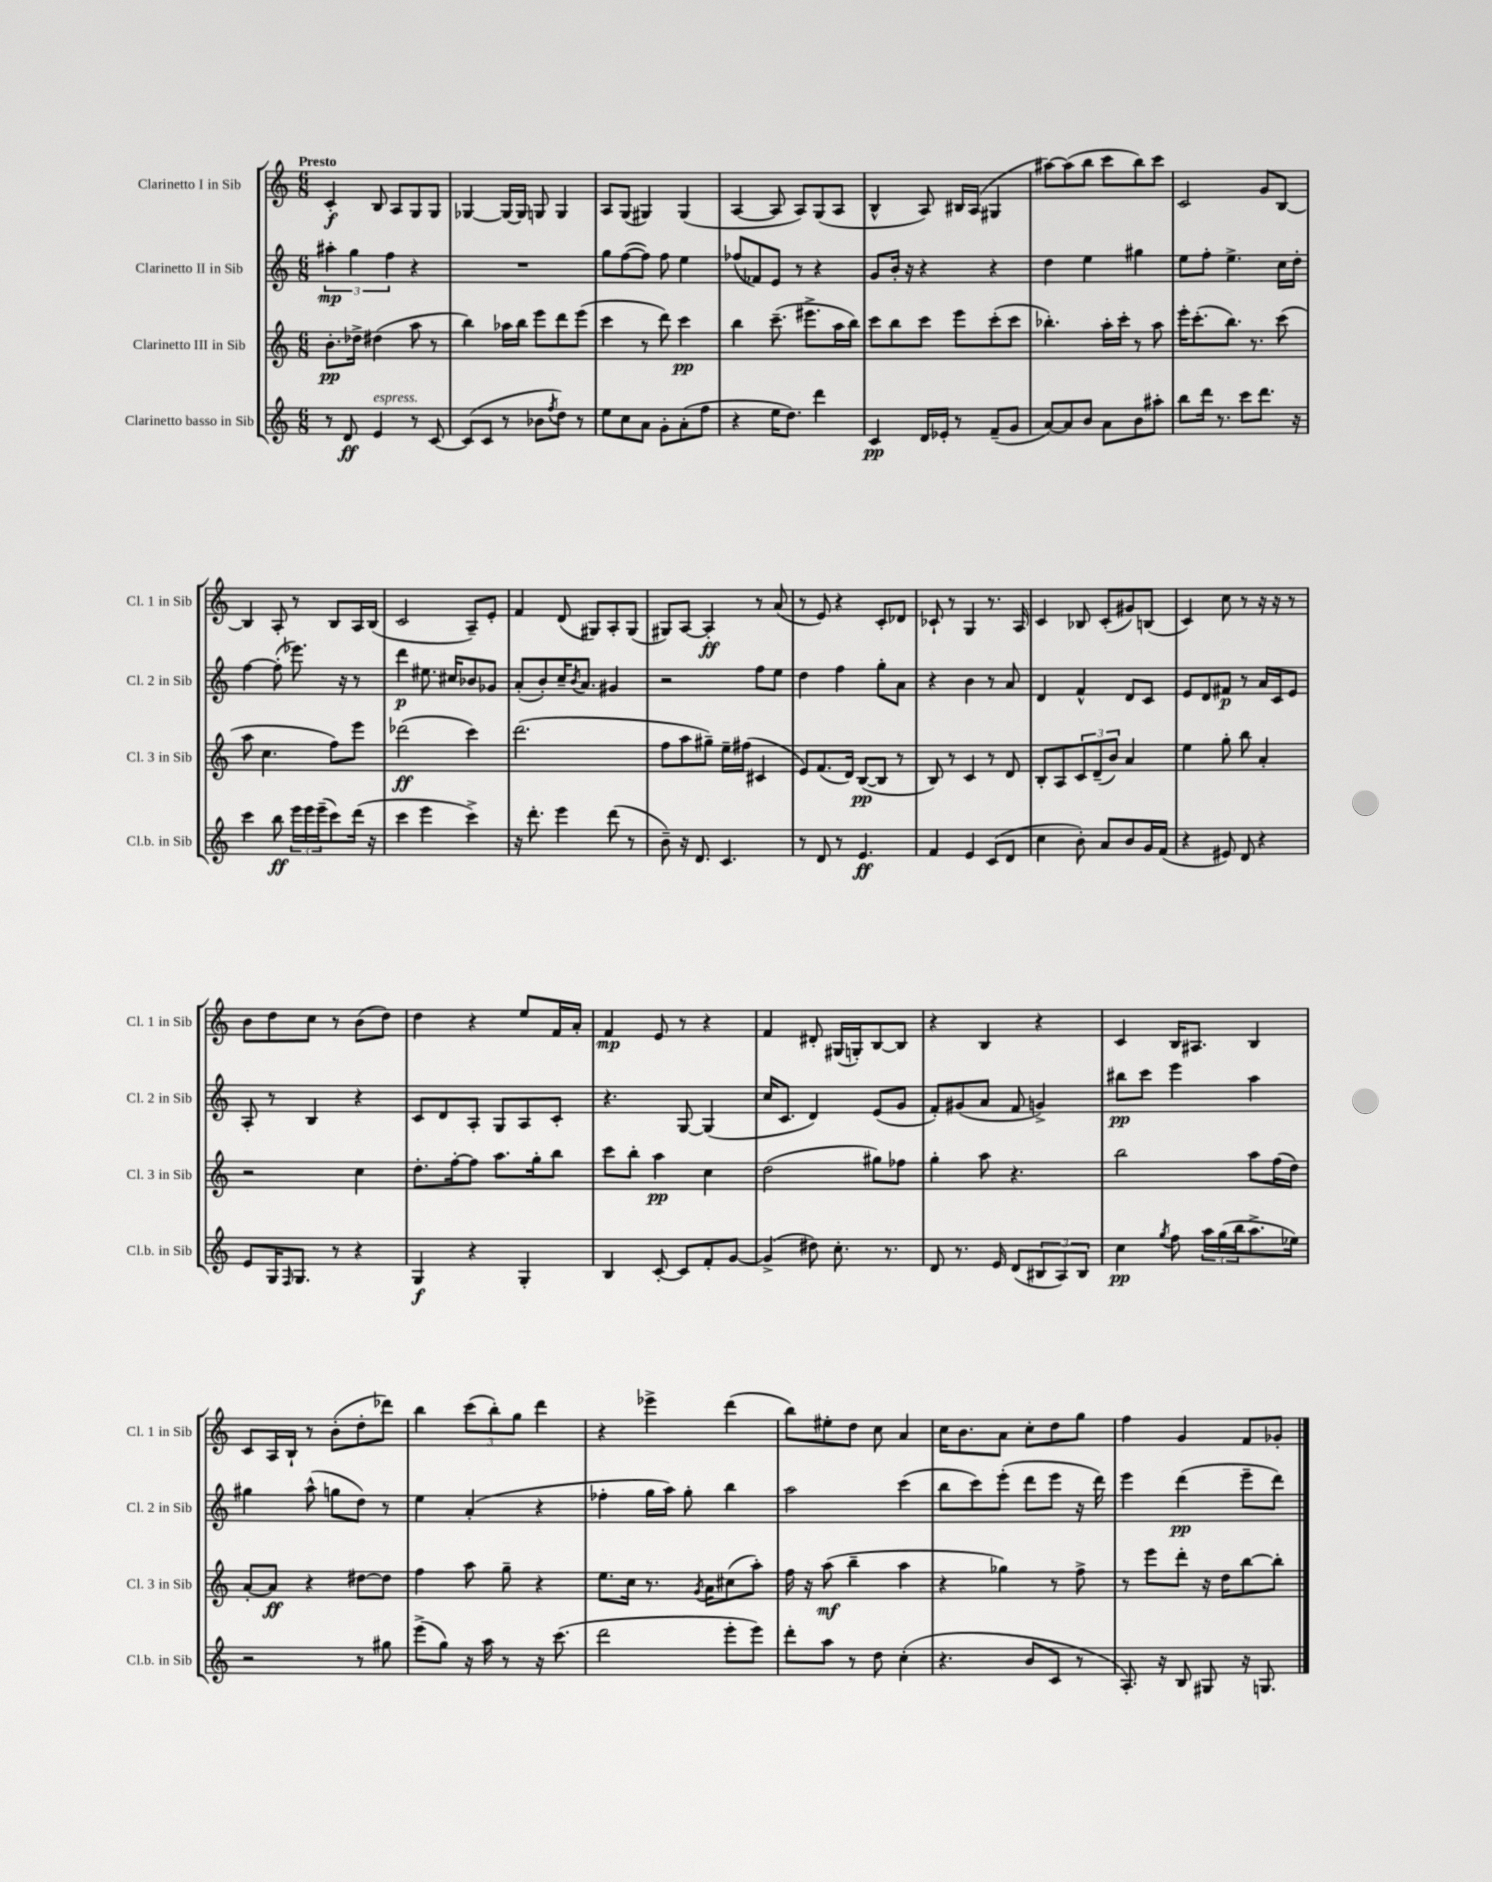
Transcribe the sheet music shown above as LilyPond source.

<<
\new StaffGroup <<
\new Staff = "s0" \with { instrumentName = "Clarinetto I in Sib" shortInstrumentName = "Cl. 1 in Sib" } {
    \clef treble \key c \major \numericTimeSignature \time 6/8 \tempo "Presto"
    c'4-.\f b8 a8 g8 g8 |
    ges4~ ges16~ ges16 g8 g4 |
    a8 g8( gis4) gis4( |
    a4~ a8 a8) g8( a8 |
    b4-^ a8) bis16 a16( gis4 |
    ais''8~) ais''8( b''8 c'''8 b''8) c'''8 |
    c'2 g'8 b8~ |
    b4 a8-. r8 b8 a16 b16( |
    c'2 a8--) e'8-. |
    f'4 d'8( gis8) a8-. gis8( |
    gis8) a8~ a4-.\ff r8 a'8( |
    r8 e'8) r4 c'8-. des'8 |
    ces'8-! r8 g4 r8. a16 |
    c'4 bes8 c'8-.( gis'8) b8( |
    c'4) c''8 r8 r16 r16 r8 |
    b'8 d''8 c''8 r8 b'8( d''8) |
    d''4 r4 e''8 f'16 a'16-. |
    f'4\mp e'8 r8 r4 |
    f'4 dis'8-. gis16( g16-.) b8~ b8 |
    r4 b4 r4 |
    c'4 b16 ais8. b4 |
    c'8 a16 b16-! r8 b'8-.( d''8-. des'''8) |
    b''4 \tuplet 3/2 { c'''8( b''8-.) g''8 } d'''4 |
    r4 ees'''4-> d'''4( |
    b''8) eis''8-. d''8 c''8 a'4 |
    c''16 b'8. a'8 c''8-. d''8 g''8 |
    f''4 g'4 f'8 ges'8-. \bar "|." |
}
\new Staff = "s1" \with { instrumentName = "Clarinetto II in Sib" shortInstrumentName = "Cl. 2 in Sib" } {
    \clef treble \key c \major \numericTimeSignature \time 6/8
    \tuplet 3/2 { ais''4-.\mp g''4 f''4 } r4 |
    R2. |
    g''8 f''8~( f''8) f''8 e''4 |
    fes''8( fes'8) e'8 r8 r4 |
    g'8 b'16-. r16 r4 r4 |
    d''4 e''4 gis''4 |
    e''8 f''8-. e''4.-> c''16 d''16-. |
    f''4~ f''8-.( ees'''8.) r16 r8 |
    d'''4\p eis''8. cis''16 bes'8 ges'8 |
    a'8-.( b'8-.) c''16-- \acciaccatura { b'8 } a'8. gis'4 |
    r2 f''8 e''8 |
    d''4 f''4 g''8-. a'8 |
    r4 b'4 r8 a'8 |
    d'4 f'4-^ d'8 c'8 |
    e'8 d'8 fis'8\p r8 a'16 c'16 e'8 |
    a8-. r8 b4 r4 |
    c'8 d'8 a8-. g8 a8 c'8-. |
    r4. g8~ g4( |
    c''16 c'8. d'4) e'8( g'8 |
    f'8-.) gis'8( a'8 f'8 g'4->) |
    bis''8\pp c'''8 e'''4 a''4 |
    gis''4 a''8-^( g''8 d''8) r8 |
    e''4 a'4-.( r4 |
    fes''4-. g''16 a''16) g''8-. b''4 |
    a''2 c'''4( |
    b''8 c'''8) e'''8-.( d'''8 e'''8 r16 d'''16) |
    e'''4 d'''4\pp( e'''8-- d'''8) \bar "|." |
}
\new Staff = "s2" \with { instrumentName = "Clarinetto III in Sib" shortInstrumentName = "Cl. 3 in Sib" } {
    \clef treble \key c \major \numericTimeSignature \time 6/8
    b'8.-.\pp des''16-> dis''4( a''8 r8 |
    b''4) aes''16 b''16 e'''8 d'''8 e'''8( |
    c'''4 r8 d'''8) c'''4\pp |
    b''4 c'''8.--( eis'''8.-> a''16 b''16) |
    c'''8 b''8 c'''8 e'''8 c'''8-.( c'''8 |
    bes''4.-.) a''16-. c'''16-. r8 a''8 |
    e'''16-. c'''8.-.( b''8.) r8. c'''8( |
    a''8 c''4. f''8) e'''8 |
    des'''2\ff( c'''4) |
    d'''2.( |
    f''8 a''8 gis''8--) e''16-- fis''16( cis'4 |
    e'8) f'8.( d'16) b8~\pp( b8 r8 |
    b8) r8 c'4 r8 d'8 |
    b8-. a8 \tuplet 3/2 { c'8 d'8--( b'8) } a'4 |
    e''4 g''8-. b''8 a'4-. |
    r2 c''4 |
    d''8.-. f''16~-. f''8 a''8. g''16-. b''8 |
    c'''8 b''8-. a''4\pp c''4 |
    d''2( gis''8) fes''8 |
    g''4-. a''8 r4. |
    b''2 a''8 f''16( d''16) |
    a'8~-. a'8\ff r4 dis''8~ dis''8 |
    f''4 a''8 g''8-- r4 |
    e''8. c''16 r8. \acciaccatura { g'8 } a'16 cis''8( a''8-.) |
    f''16 r16 a''8\mf( b''4-- a''4 |
    r4 ges''4) r8 f''8-> |
    r8 e'''8 d'''8-. r16 d''16 b''8~ b''8-. \bar "|." |
}
\new Staff = "s3" \with { instrumentName = "Clarinetto basso in Sib" shortInstrumentName = "Cl.b. in Sib" } {
    \clef treble \key c \major \numericTimeSignature \time 6/8
    r8 d'8\ff e'4^\markup { \italic "espress." } r8 c'8~ |
    c'8( c'8 r8 bes'8 \acciaccatura { f''8 } d''8) r8 |
    e''8 c''8 a'8 g'8-. a'8-.( f''8 |
    r4 e''16 d''8.) d'''4 |
    c'4\pp d'16 ees'16-. r8 f'8--( g'8 |
    a'8~) a'8 b'8 a'8 b'8 ais''8-. |
    b''8 d'''16 r8. c'''8 d'''8. r16 |
    c'''4 b''8\ff \tuplet 3/2 { e'''16 e'''16 e'''16--( } c'''8) d'''16( r16 |
    c'''4 e'''4 c'''4->) |
    r16 d'''8.-. e'''4 d'''8( r8 |
    b'8--) r16 d'8. c'4. |
    r8 d'8 r8 e'4.\ff |
    f'4 e'4 c'8( d'8 |
    c''4 b'8-.) a'8 b'8 g'16 f'16( |
    r4 eis'8) d'8 r4 |
    e'8 g16 \grace { f16 } g8. r8 r4 |
    g4\f r4 g4-. |
    b4 c'8~-. c'8 f'8-. g'8~ |
    g'4->( dis''8) c''8.-. r8. |
    d'8 r8. e'16 d'8( \tuplet 3/2 { bis8 a8) bis8 } |
    c''4\pp \acciaccatura { g''8 } f''8 \tuplet 3/2 { a''16 g''16( b''16 } a''8.-> ees''16) |
    r2 r8 gis''8 |
    e'''8->( g''8) r16 a''16 r8 r16 c'''8.( |
    d'''2 e'''8-. e'''8) |
    d'''8-. a''8 r8 d''8 c''4-.( |
    r4. b'8 c'8 r8 |
    a8.-.) r16 b8 gis8 r16 g8. \bar "|." |
}
>>
>>
\layout { \context { \Score \remove "Bar_number_engraver" } }
